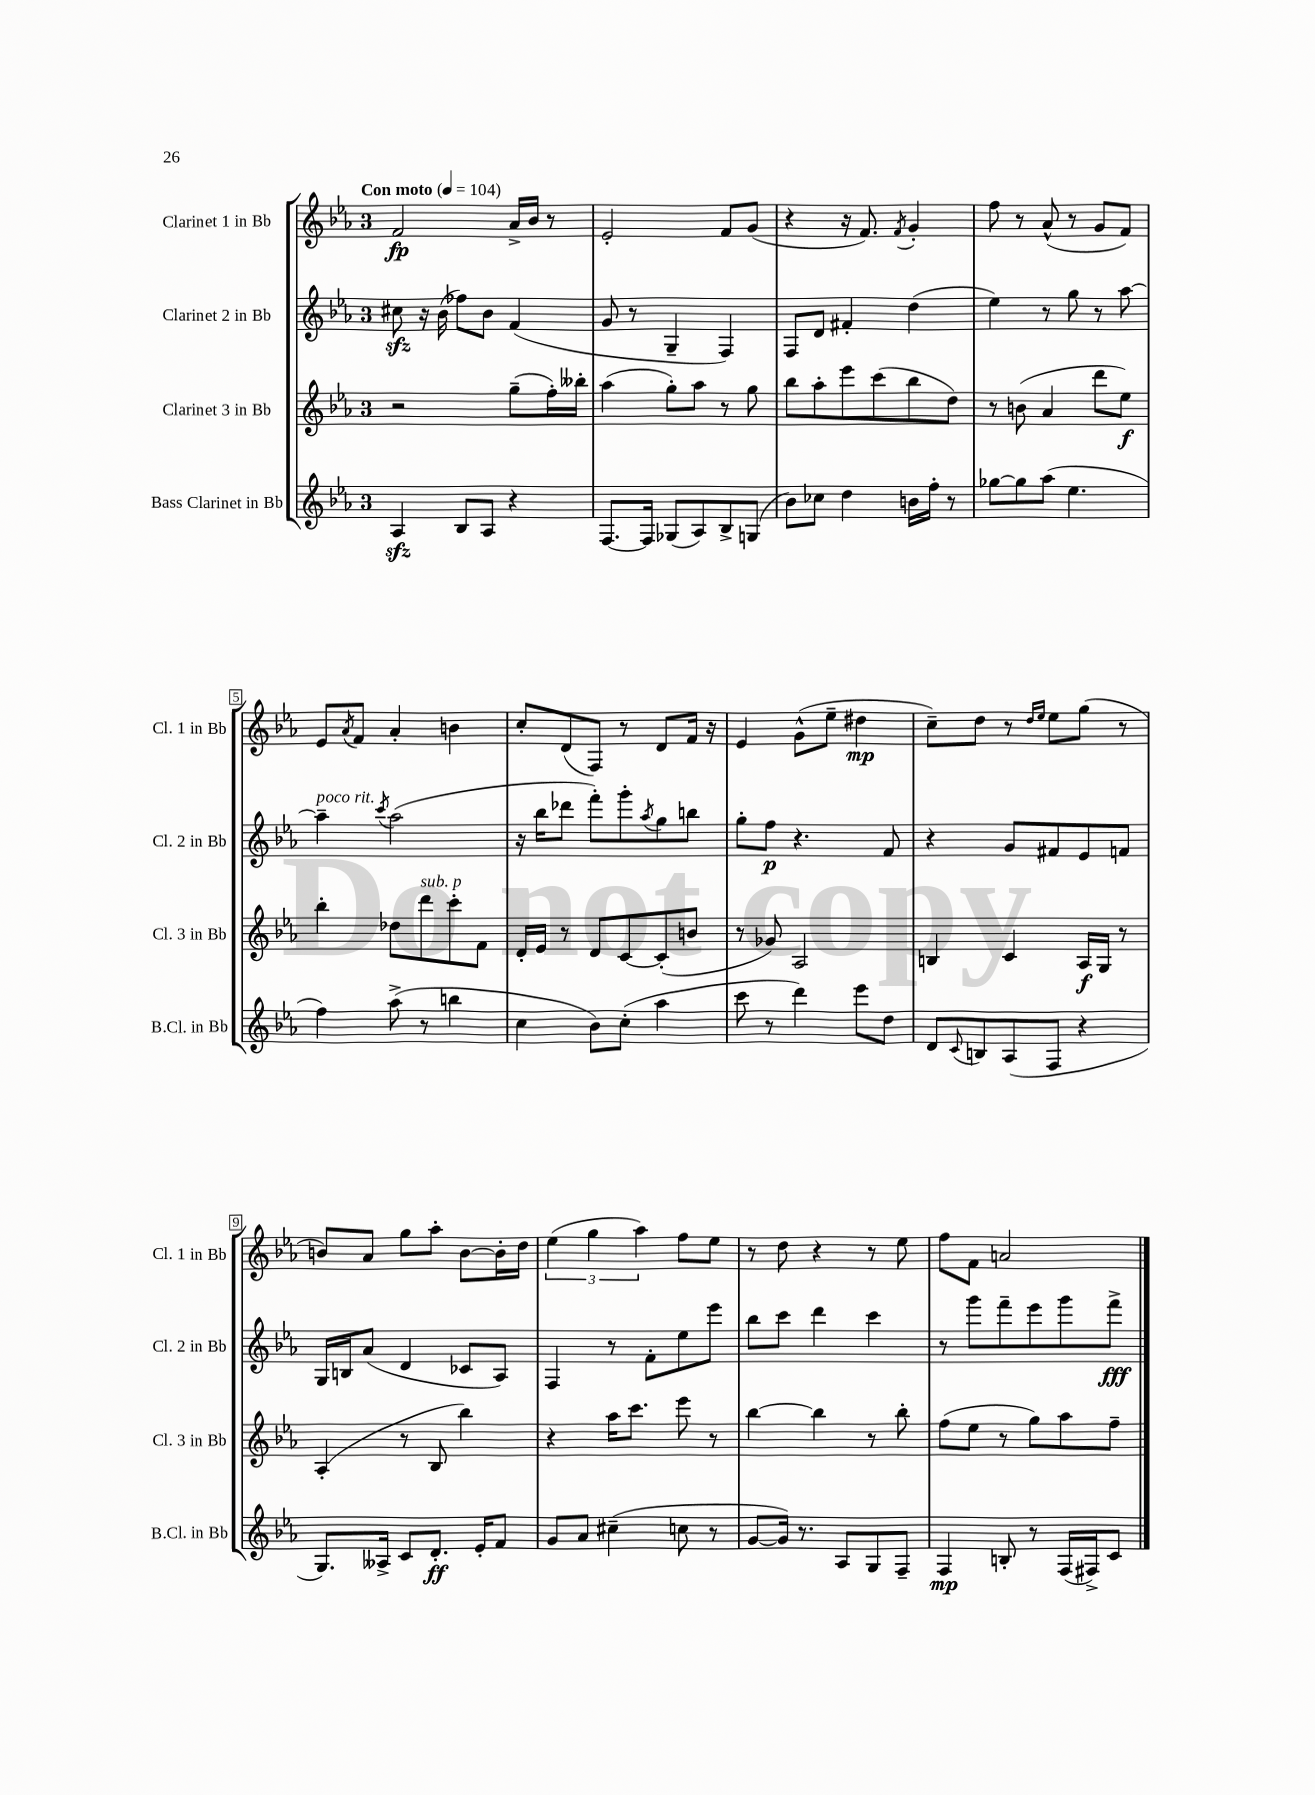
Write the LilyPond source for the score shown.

<<
\new StaffGroup <<
\new Staff = "s0" \with { instrumentName = "Clarinet 1 in Bb" shortInstrumentName = "Cl. 1 in Bb" } {
    \clef treble \key ees \major \once \override Staff.TimeSignature.style = #'single-digit \time 3/4 \tempo "Con moto" 4 = 104
    f'2\fp aes'16-> bes'16 r8 |
    ees'2-. f'8 g'8( |
    r4 r16 f'8.) \acciaccatura { f'8 } g'4-. |
    f''8 r8 aes'8-^( r8 g'8 f'8) |
    ees'8 \acciaccatura { aes'8 } f'8 aes'4-. b'4 |
    c''8-. d'8( f8) r8 d'8 f'16 r16 |
    ees'4 g'8-^( ees''8-- dis''4\mp |
    c''8--) d''8 r8 \grace { d''16 ees''16 } ees''8 g''8( r8 |
    b'8) aes'8 g''8 aes''8-. b'8~ b'16-. d''16 |
    \tuplet 3/2 { ees''4( g''4 aes''4) } f''8 ees''8 |
    r8 d''8 r4 r8 ees''8 |
    f''8 f'8 a'2 \bar "|." |
}
\new Staff = "s1" \with { instrumentName = "Clarinet 2 in Bb" shortInstrumentName = "Cl. 2 in Bb" } {
    \clef treble \key ees \major \once \override Staff.TimeSignature.style = #'single-digit \time 3/4
    cis''8\sfz r16 bes'16( fes''8) bes'8 f'4( |
    g'8 r8 g4-- f4) |
    f8 d'8 fis'4-. d''4( |
    ees''4) r8 g''8 r8 aes''8~ |
    aes''4--^\markup { \italic "poco rit." } \acciaccatura { c'''8 } aes''2( |
    r16 bes''16 des'''8 f'''8-.) g'''8-. \acciaccatura { aes''8 } g''8 b''8 |
    g''8-. f''8\p r4. f'8 |
    r4 g'8 fis'8 ees'8 f'8 |
    g16 b16 aes'8( d'4 ces'8 aes8) |
    f4 r8 f'8-. ees''8 ees'''8 |
    bes''8 c'''8 d'''4 c'''4 |
    r8 g'''8 f'''8-- ees'''8 g'''8 f'''8->\fff \bar "|." |
}
\new Staff = "s2" \with { instrumentName = "Clarinet 3 in Bb" shortInstrumentName = "Cl. 3 in Bb" } {
    \clef treble \key ees \major \once \override Staff.TimeSignature.style = #'single-digit \time 3/4
    r2 g''8--( f''16-.) beses''16-. |
    aes''4( g''8-.) aes''8 r8 g''8 |
    bes''8 aes''8-. ees'''8 c'''8( bes''8 d''8) |
    r8 b'8( aes'4 d'''8 ees''8\f) |
    bes''4-. des''8 d'''8^\markup { \italic "sub. p" } c'''8-. f'8 |
    d'16-. ees'16 r8 d'8 c'8~ c'8-.( b'8 |
    r8 ges'8) aes2 |
    b4 c'4 aes16\f g16 r8 |
    aes4-.( r8 bes8 bes''4) |
    r4 aes''16 c'''8. ees'''8 r8 |
    bes''4~ bes''4 r8 bes''8-. |
    f''8( ees''8 r8 g''8) aes''8 f''8-- \bar "|." |
}
\new Staff = "s3" \with { instrumentName = "Bass Clarinet in Bb" shortInstrumentName = "B.Cl. in Bb" } {
    \clef treble \key ees \major \once \override Staff.TimeSignature.style = #'single-digit \time 3/4
    aes4\sfz bes8 aes8 r4 |
    f8.~ f16 ges8( aes8) bes8-> g8( |
    bes'8) ces''8 d''4 b'16 f''16-. r8 |
    ges''8~ ges''8 aes''8( ees''4. |
    f''4) aes''8->( r8 b''4 |
    c''4 bes'8) c''8-.( aes''4 |
    c'''8 r8 d'''4) ees'''8 d''8 |
    d'8 \appoggiatura { c'8 } b8 aes8( f8 r4 |
    g8.) aeses16-> c'8 d'8.-.\ff ees'16-. f'8 |
    g'8 aes'8 cis''4--( c''8 r8 |
    g'8~ g'16) r8. aes8 g8 f8-- |
    f4\mp b8-. r8 f16( fis16->) c'8 \bar "|." |
}
>>
>>
\layout { \context { \Score \override BarNumber.stencil = #(make-stencil-boxer 0.1 0.3 ly:text-interface::print) } }
